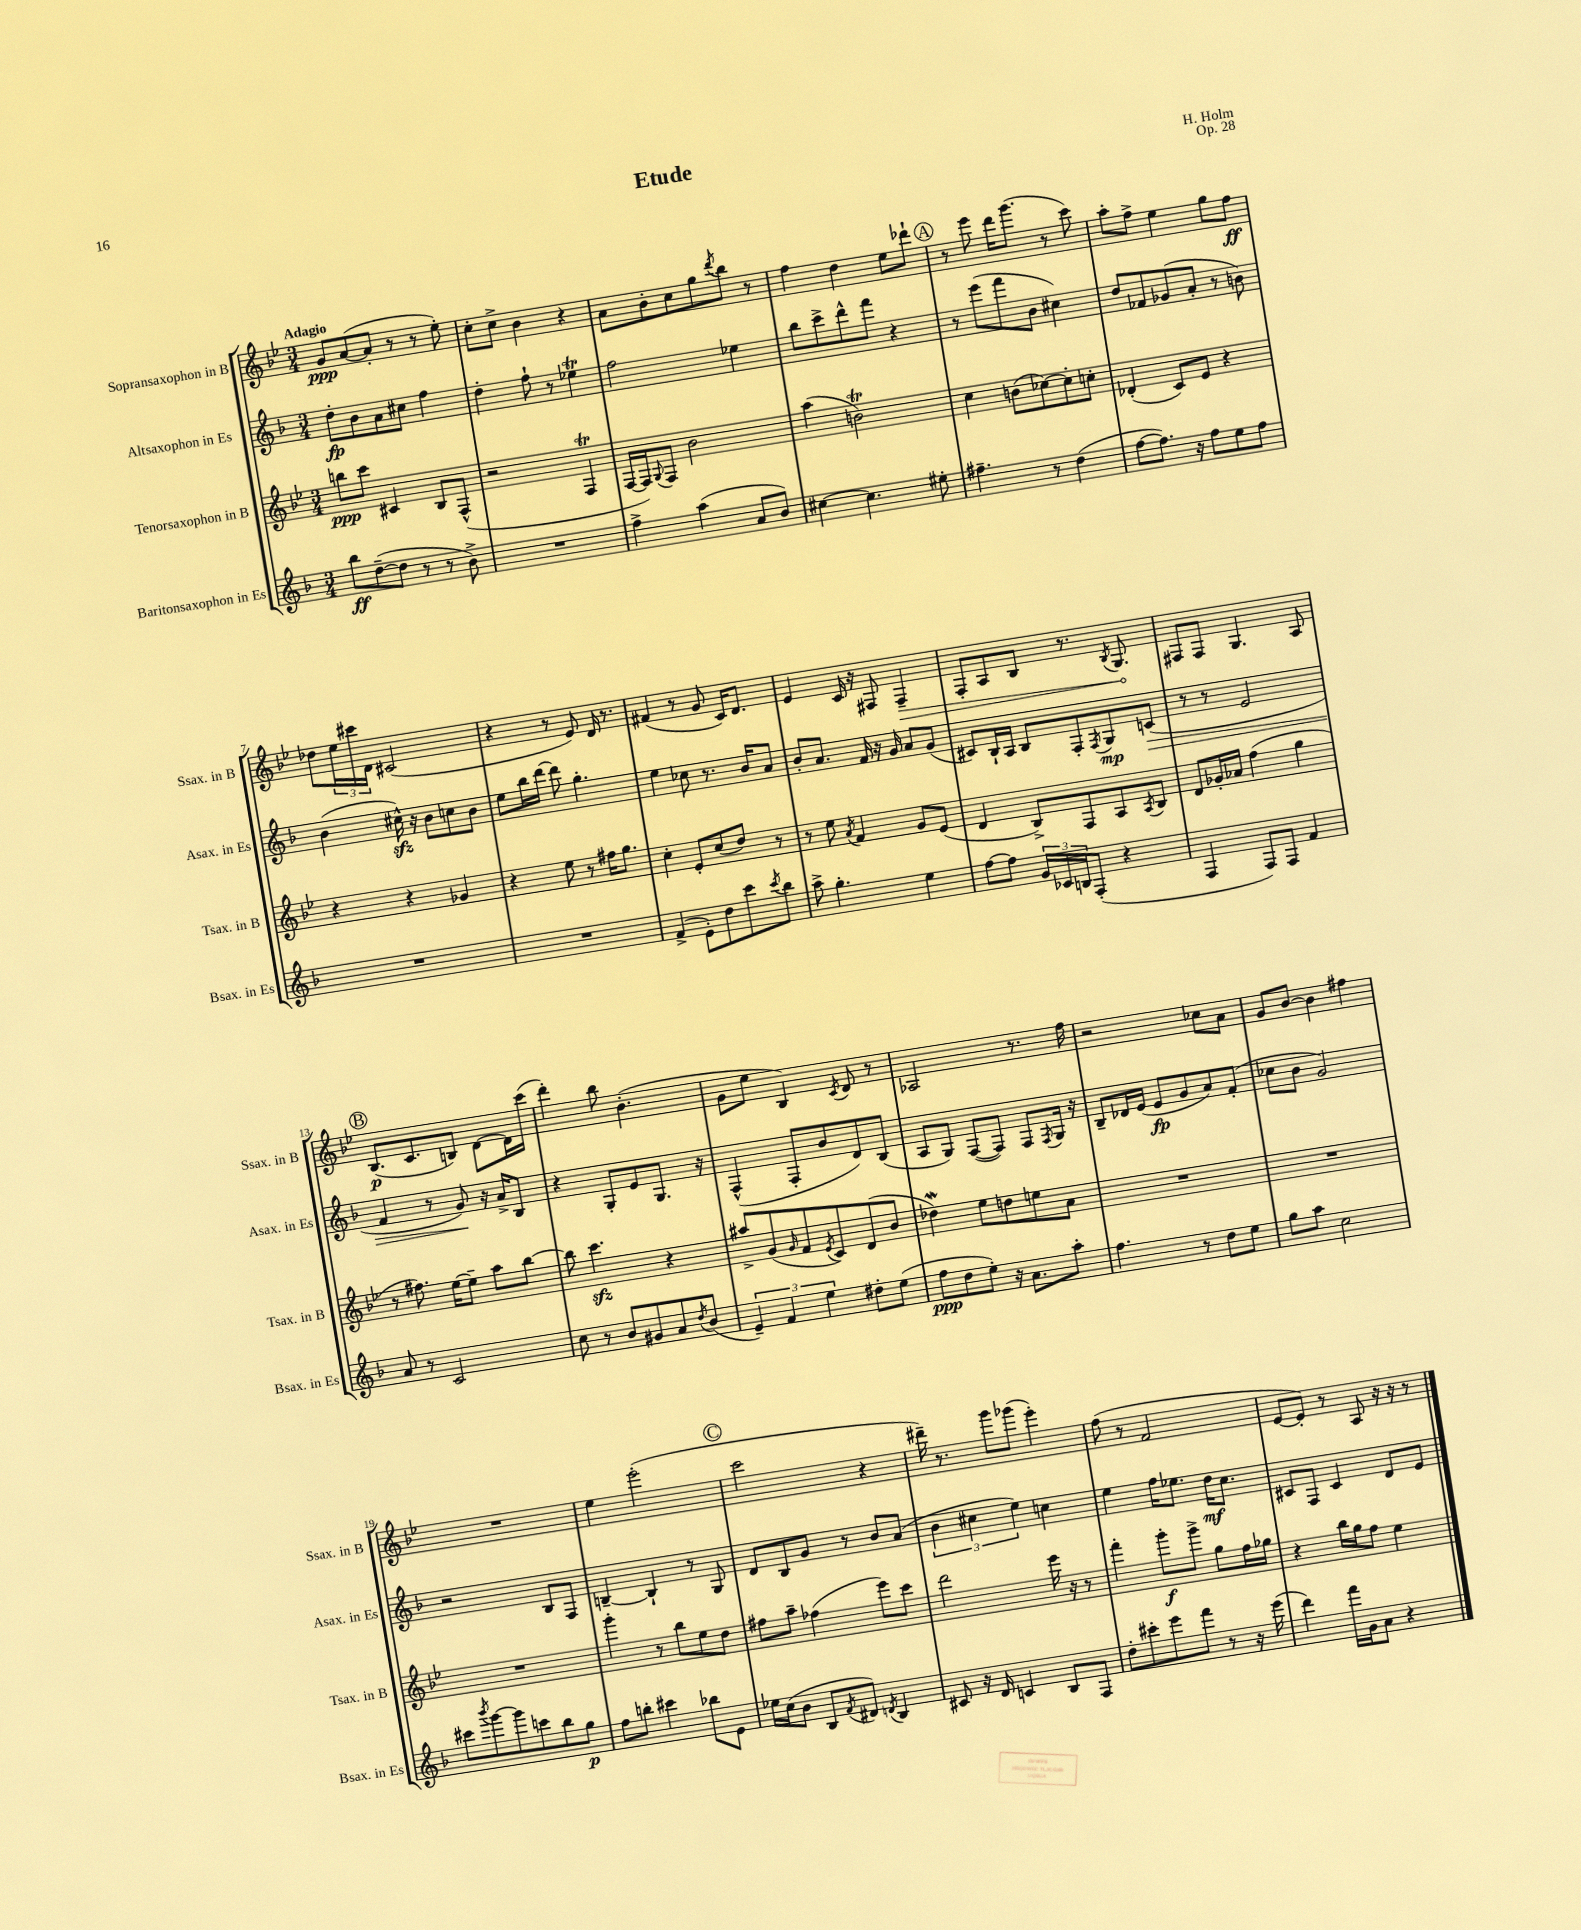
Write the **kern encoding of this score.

**kern	**dynam	**kern	**dynam	**kern	**dynam	**kern	**dynam
*part4	*part4	*part3	*part3	*part2	*part2	*part1	*part1
*staff4	*staff4	*staff3	*staff3	*staff2	*staff2	*staff1	*staff1
*I"Baritonsaxophon in Es	*	*I"Tenorsaxophon in B	*	*I"Altsaxophon in Es	*	*I"Sopransaxophon in B	*
*I'Bsax. in Es	*	*I'Tsax. in B	*	*I'Asax. in Es	*	*I'Ssax. in B	*
*clefG2	*	*clefG2	*	*clefG2	*	*clefG2	*
*k[b-]	*	*k[b-e-]	*	*k[b-]	*	*k[b-e-]	*
*M3/4	*	*M3/4	*	*M3/4	*	*M3/4	*
=1	=1	=1	=1	=1	=1	=1	=1
!	!	!	!	!	!	!LO:TX:a:B:t=Adagio	!
8bb-\L	ff	8bbn\L	ppp	8dd'\L	fp	8g/L	ppp
([8dd~\	.	8ccc\J	.	8b-\	.	([8a/	.
8dd\J]	.	4c#X/	.	8a\	.	8a'/J]	.
8r	.	.	.	8cc#X\J	.	8r	.
8r	.	8B-/L	.	4ff\	.	8r	.
8b-^\)	.	(8F^^/J	.	.	.	8ee-'\)	.
=2	=2	=2	=2	=2	=2	=2	=2
2.r	.	2r	.	4dd'\	.	8cc'\L	.
.	.	.	.	.	.	8cc^\J	.
.	.	.	.	8ff`\	.	4b-\	.
.	.	.	.	8r	.	.	.
.	.	4FT/	.	4ee-XT\	.	4r	.
=3	=3	=3	=3	=3	=3	=3	=3
4ff^\	.	[16F/LL	.	2ff\	.	8a\L	.
.	.	16F/J])	.	.	.	.	.
.	.	8qqG/	.	.	.	.	.
.	.	8F/J	.	.	.	8b-'\	.
(4aa\	.	2b-\	.	.	.	8cc\	.
.	.	.	.	.	.	8gg\	.
.	.	.	.	.	.	8qddd/	.
8a/L	.	.	.	4ee-X\	.	8bb-\J	.
8b-/J)	.	.	.	.	.	8r	.
=4	=4	=4	=4	=4	=4	=4	=4
[4cc#X\	.	(4aa\	.	8bb-\L	.	4ff\	.
.	.	.	.	8ccc^\	.	.	.
4.cc#\]	.	2bnt\)	.	8ddd^^\	.	4dd\	.
.	.	.	.	8fff\J	.	.	.
.	.	.	.	4r	.	8ee-\L	.
8ee#X'\	.	.	.	.	.	8ddd-X`\J	.
!!LO:REH:place=s1:t=A
=5	=5	=5	=5	=5	=5	=5	=5
4.ff#X~\	.	4cc\	.	8r	.	8r	.
.	.	.	.	(8eee\L	.	8eee-\	.
.	.	(8bn\L	.	8fff\	.	16ddd\KL	.
.	.	.	.	.	.	(8.ggg\J	.
8r	.	[8cc-X\)	.	8b-\J	.	.	.
(4dd\	.	8cc-'\]	.	4cc#X\)	.	8r	.
.	.	8ccn'\J	.	.	.	8ccc\)	.
=6	=6	=6	=6	=6	=6	=6	=6
[8ff\L	.	(4d-X'/	.	8dd/L	.	8aa'\L	.
8.ff\J])	.	.	.	8f-X/	.	8ff^\J	.
.	.	8c/L)	.	(8g-X/	.	4ee-\	.
16r	.	.	.	.	.	.	.
8ff\L	.	8e-/J	.	8a'/J	.	.	.
8ee\	.	4r	.	8r	.	8gg\L	.
8ff\J	.	.	.	8bn\)	.	8ff\J	ff
!!LO:LB:g=z
=7	=7	=7	=7	=7	=7	=7	=7
2.r	.	4r	.	(4b-\	.	8dd-X\L	.
.	.	.	.	.	.	24ee-\L	.
.	.	.	.	.	.	24ccc#X\	.
.	.	.	.	.	.	24d\JJ	.
.	.	4r	.	16cc#Xzz^^\)	.	(2c#X/	.
.	.	.	.	16r	.	.	.
.	.	.	.	8b-\L	.	.	.
.	.	4g-X/	.	8ccn\	.	.	.
.	.	.	.	8b-\J	.	.	.
=8	=8	=8	=8	=8	=8	=8	=8
2.r	.	4r	.	8ee\L	.	4r	.
.	.	.	.	16bb-\L	.	.	.
.	.	.	.	[16ddd\JJ	.	.	.
.	.	8ee-\	.	8ddd\]	.	8r	.
.	.	8r	.	4.gg'\	.	8e-/)	.
.	.	16ff#X\KL	.	.	.	16d/	.
.	.	8.gg\J	.	.	.	8.r	.
=9	=9	=9	=9	=9	=9	=9	=9
(4f^/	.	4cc'\	.	4ee\	.	(4f#X/	.
8e'\L)	.	8e-'/L	.	8cc-X\	.	8r	.
8dd\	.	(8cc/	.	8.r	.	8g/	.
8ccc\	.	8dd/J)	.	.	.	16c/KL)	.
.	.	.	.	16b-/KL	.	8.d/J	.
8qccc/	.	.	.	.	.	.	.
8bb-\J	.	8r	.	8a/J	.	.	.
=10	=10	=10	=10	=10	=10	=10	=10
8aa^\	.	8r	.	8b-'/L	.	4e-/	.
4.gg'\	.	8ee-\	.	8.a/J	.	.	.
.	.	8qa/	.	.	.	.	.
.	.	4f/	.	.	.	16c/	.
.	.	.	.	16f/	.	16r	.
.	.	.	.	16r	.	8F#X/	.
.	.	.	.	16g/	.	.	.
!	!	!	!	!	!	!	!LO:HP:b
4ee\	.	8g/L	.	8a/L	.	4F#~/	>
.	.	(8e-/J	.	(8g/J	.	.	.
=11	=11	=11	=11	=11	=11	=11	=11
[8ff\L	.	4d/	.	8c#X/L)	.	8F'/L	.
8ff\J]	.	.	.	16B-`/L	.	8A/	.
.	.	.	.	16A/JJ	.	.	.
24g/LL	.	8B-^/L)	.	8B-/L	.	8B-/J	.
24c-X/	.	.	.	.	.	.	.
24Bn/J	.	.	.	.	.	.	.
(8F'/J	.	8F/	.	8F'/	.	8.r	.
.	.	.	.	8qF/	.	.	.
4r	.	8A/	.	8G/	mp	.	.
.	.	.	.	.	.	8qB-/	.
.	.	.	.	.	.	8.G/	.
.	.	8qA/	.	.	.	.	.
!	!	!	!	!	!LO:HP:b	!	!
.	.	8B-/J	.	(8cn/J	>	.	.
.	.	.	.	.	.	.	]
=12	=12	=12	=12	=12	=12	=12	=12
4F/	.	8d/L	.	8r	.	8F#X/L	.
.	.	16g-X'/L	.	8r	.	8F#/J	.
.	.	16a-X/JJ	.	.	.	.	.
8F/L)	.	(4ff\	.	2e/	.	4.G/	.
8F/J	.	.	.	.	.	.	.
4f/	.	4gg\	.	.	.	.	.
.	.	.	.	.	.	8A/	.
!!LO:LB:g=z
!!LO:REH:place=s1:t=B
=13	=13	=13	=13	=13	=13	=13	=13
8a/	.	8r	.	4f/	.	(8.B-/L	p
8r	.	8.ff#X\)	.	.	.	.	.
.	.	.	.	.	.	8.c/	.
2c/	.	.	.	8r	.	.	.
.	.	[16ee-\KL	.	.	.	.	.
.	.	8ee-~\J]	.	8g/)	.	8Bn/J)	.
.	.	8aa\L	.	16r	]	[8d\L	.
.	.	.	.	16a^/KL	.	.	.
.	.	[8bb-\J	.	8B-/J	.	16d\L]	.
.	.	.	.	.	.	(16ccc\JJ	.
=14	=14	=14	=14	=14	=14	=14	=14
8cc\	.	8bb-\]	.	4r	.	4ddd'\)	.
8r	.	4.ccczz\	.	.	.	.	.
8b-/L	.	.	.	8G'/L	.	8bb-\	.
8g#X/	.	.	.	8e/	.	(4.b-'\	.
8a/	.	4r	.	8.G/J	.	.	.
8qdd/	.	.	.	.	.	.	.
(8b-/J	.	.	.	.	.	.	.
.	.	.	.	16r	.	.	.
=15	=15	=15	=15	=15	=15	=15	=15
6e~/)	.	8aa#X^/L	.	(4F^^/	.	8g\L	.
.	.	(8g/	.	.	.	8ee-\J	.
6f/	.	.	.	.	.	.	.
.	.	16qqg/	.	.	.	.	.
.	.	8f/	.	8F'/L	.	4B-/)	.
6ee\	.	.	.	.	.	.	.
.	.	8qe-/	.	.	.	.	.
.	.	8c/)	.	8b-/	.	.	.
.	.	.	.	.	.	8qc/	.
8dd#X'\L	.	(8d/	.	8d/)	.	8d/	.
(8ee\J	.	8b-/J	.	(8B-/J	.	8r	.
=16	=16	=16	=16	=16	=16	=16	=16
8ff\L	ppp	4dd-Xw\)	.	8A/L	.	2A-X/	.
8dd\	.	.	.	8G/J)	.	.	.
8ee'\J)	.	8ee-\L	.	([8F/L	.	.	.
16r	.	8ddn\	.	8F/J])	.	.	.
8.a\L	.	.	.	.	.	.	.
.	.	8een\	.	8F/L	.	8.r	.
.	.	.	.	8qF/	.	.	.
8aa'\J	.	8a\J	.	16G/Jk	.	.	.
.	.	.	.	16r	.	16ff\	.
=17	=17	=17	=17	=17	=17	=17	=17
4.ff\	.	2.r	.	8B-~/L	.	2r	.
.	.	.	.	16d-X/L	.	.	.
.	.	.	.	(16e/JJ	.	.	.
.	.	.	.	8e/L	fp	.	.
8r	.	.	.	8g/	.	.	.
8dd\L	.	.	.	8a/)	.	8cc-X\L	.
8ee\J	.	.	.	(8f'/J	.	8a\J	.
=18	=18	=18	=18	=18	=18	=18	=18
8gg\L	.	2.r	.	8cc-X\L	.	8g/L	.
8aa\J	.	.	.	8b-\J	.	[8b-/J	.
2cc\	.	.	.	2g/)	.	4b-\]	.
.	.	.	.	.	.	4ff#X\	.
!!LO:LB:g=z
=19	=19	=19	=19	=19	=19	=19	=19
8ccc#X\L	.	2.r	.	2r	.	2.r	.
8qbbb-/	.	.	.	.	.	.	.
[8ggg\	.	.	.	.	.	.	.
8ggg\]	.	.	.	.	.	.	.
8cccn\	.	.	.	.	.	.	.
8bb-\	.	.	.	8B-/L	.	.	.
8gg\J	p	.	.	8F/J	.	.	.
=20	=20	=20	=20	=20	=20	=20	=20
8ff\L	.	4ggg'\	.	[4Bn~/	.	4ee-\	.
8bbn'\J	.	.	.	.	.	.	.
4ccc#X\	.	8r	.	4B`/]	.	(2eee-'\	.
.	.	8bb-\L	.	.	.	.	.
8bb-X\L	.	8ee-\	.	8r	.	.	.
8e\J	.	8dd\J	.	8G/	.	.	.
!!LO:REH:place=s1:t=C
=21	=21	=21	=21	=21	=21	=21	=21
16ee-X\LL	.	8ff#X\L	.	8d/L	.	2ccc\	.
(16cc\J	.	.	.	.	.	.	.
8b-\J	.	8aa~\J	.	8B-/	.	.	.
8B-/L	.	(4ff-X\	.	8g/J	.	.	.
8qf/	.	.	.	.	.	.	.
8d#X/J)	.	.	.	8r	.	.	.
8qdn/	.	.	.	.	.	.	.
4B-/	.	8eee-\L)	.	8b-/L	.	4r	.
.	.	8ccc\J	.	(8a/J	.	.	.
=22	=22	=22	=22	=22	=22	=22	=22
8c#X/	.	2ddd\	.	6b-\	.	16ddd#X~\)	.
.	.	.	.	.	.	8.r	.
16r	.	.	.	.	.	.	.
.	.	.	.	6cc#X\	.	.	.
16d/	.	.	.	.	.	.	.
4cn/	.	.	.	.	.	8ggg\L	.
.	.	.	.	6ee\)	.	.	.
.	.	.	.	.	.	(8ggg-X\J	.
8B-/L	.	16eee-\	.	4ccn\	.	4eee-'\)	.
.	.	16r	.	.	.	.	.
8F/J	.	8r	.	.	.	.	.
=23	=23	=23	=23	=23	=23	=23	=23
8dd'\L	.	4fff'\	.	4ee\	.	(8ff\	.
8ccc#X'\	.	.	.	.	.	8r	.
8eee\	.	8ggg'\L	f	16ff\KL	.	2f/	.
.	.	.	.	8.ee-X\J	.	.	.
8fff\J	.	8ggg^\J	.	.	.	.	.
8r	.	8gg\L	.	16dd\KL	mf	.	.
.	.	.	.	8.cc\J	.	.	.
16r	.	16ff\L	.	.	.	.	.
(16eee\	.	16gg-X\JJ	.	.	.	.	.
=24	=24	=24	=24	=24	=24	=24	=24
4ddd\)	.	4r	.	8c#X/L	.	[8e-/L	.
.	.	.	.	8F/J	.	8e-'/J])	.
16fff\LL	.	16bb-\LL	.	4c#/	.	8r	.
16g\J	.	16gg\J	.	.	.	.	.
8a\J	.	8ff\J	.	.	.	8A/	.
4r	.	4ee-\	.	8d/L	.	16r	.
.	.	.	.	.	.	16r	.
.	.	.	.	8e/J	.	8r	.
==	==	==	==	==	==	==	==
*-	*-	*-	*-	*-	*-	*-	*-
